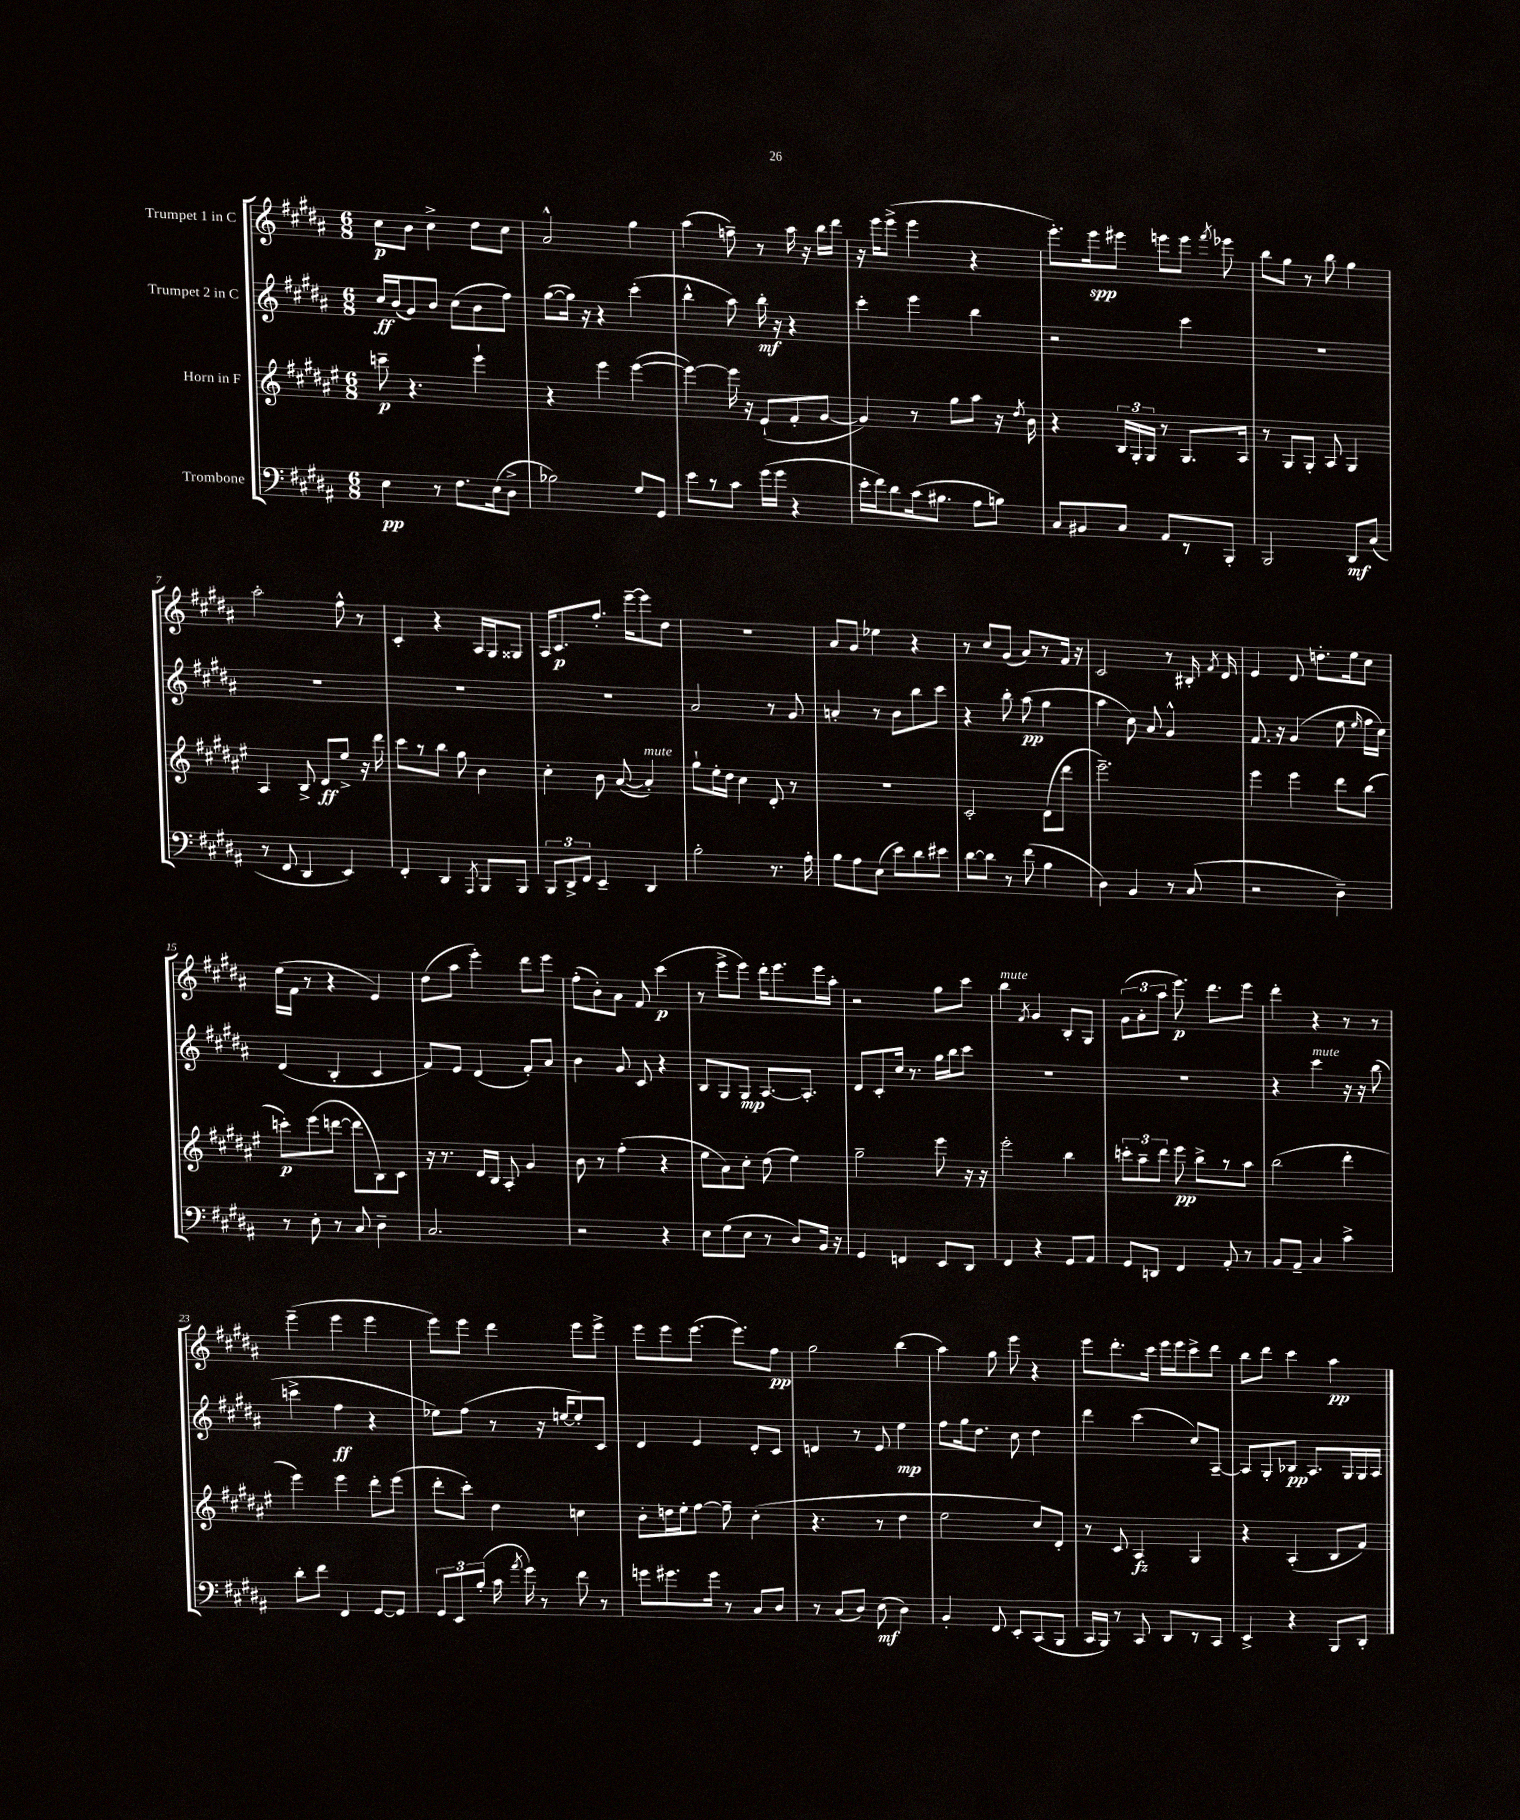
<<
\new StaffGroup <<
\new Staff = "s0" \with { instrumentName = "Trumpet 1 in C" } {
    \clef treble \key b \major \numericTimeSignature \time 6/8
    \autoBeamOff cis''8[\p b'8] cis''4-> dis''8[ cis''8] |
    ais'2-^ gis''4 |
    ais''4( f''8--) r8 ais''16 r16 b''16[ dis'''16] |
    r16 e'''16[ e'''8]->( e'''4 r4 |
    e'''8.[-.) e'''16\spp eis'''8] e'''8[ e'''8] \acciaccatura { fis'''8 } ees'''8 |
    b''8[ gis''8] r8 b''8 gis''4 |
    ais''2-. fis''8-^ r8 |
    cis'4-. r4 ais16[ gis16 gisis8] |
    ais16[ cis'8.\p fis''8.]-. e'''16[~-- e'''8 dis''8] |
    R2. |
    ais'8[ gis'8] ees''4 r4 |
    r8 cis''8[ gis'8]( ais'8[) r8 fis'16] r16 |
    cis'2 r8 bis16-. \acciaccatura { fis'8 } dis'16 |
    e'4 dis'8 d''8.[-. e''16 cis''8] |
    e''16[( fis'16] r8 r4 e'4) |
    dis''8[( ais''8] e'''4-.) dis'''8[ e'''8] |
    fis''8[-.( b'8-.) ais'8] fis'8 cis'''4\p( |
    r8 e'''8[-> e'''8]) dis'''16[-. e'''8. e'''16 ais''16]-. |
    r2 gis''8[ cis'''8] |
    b''4^\markup { \italic "mute" } \acciaccatura { fis'8 } gis'4 b8[-. gis8] |
    \tuplet 3/2 { gis'8[( ais'8-. ais''8] } e'''8.\p) dis'''8.[ e'''8] |
    dis'''4-. r4 r8 r8 |
    e'''4--( e'''4 e'''4 |
    e'''8[) e'''8] dis'''4 e'''8[ e'''8]-> |
    e'''8[ e'''8 e'''8.]( e'''8.[) fis''8]\pp |
    gis''2 b''4( |
    ais''4) gis''8 e'''8 r4 |
    e'''8[ dis'''8.-. cis'''16] e'''16[ e'''16 cis'''8-> dis'''8] |
    b''8[ dis'''8] cis'''4 ais''4\pp \bar "|." |
}
\new Staff = "s1" \with { instrumentName = "Trumpet 2 in C" } {
    \clef treble \key b \major \numericTimeSignature \time 6/8
    \autoBeamOff cis''16[\ff b'16( gis'8) b'8] cis''8[( b'8 fis''8]) |
    gis''8[~( gis''16]) r16 r4 cis'''4-.( |
    b''4-^ ais''8) b''16-.\mf r16 r4 |
    cis'''4-. e'''4 b''4 |
    r2 cis'''4 |
    R2. |
    R2. |
    R2. |
    R2. |
    ais'2 r8 gis'8 |
    a'4-. r8 b'8[ b''8 cis'''8] |
    r4 b''8-. ais''8\pp( gis''4 |
    ais''4 cis''8) ais'8 gis'4-^ |
    fis'8. r16 gis'4( e''8 \grace { e''16 } fis''16[ cis''16]) |
    dis'4( b4-. cis'4 |
    fis'8[) e'8] dis'4( fis'8[-.) ais'8] |
    b'4 gis'8 cis'8 r4 |
    b8[ gis8 gis8]\mp ais8.[~ ais8.]-. |
    dis'8[ cis'8-. cis''16] r8. gis''16[ b''16 cis'''8] |
    R2. |
    R2. |
    r4 cis'''4^\markup { \italic "mute" } r16 r16 b''8( |
    c'''4-> fis''4\ff r4 |
    ees''8[) fis''8]( r8 r16 e''16[~ e''8-.) cis'8] |
    dis'4 e'4 dis'8[-. cis'8] |
    d'4 r8 e'8 e''4\mp |
    fis''8[ gis''16 dis''8.] cis''8 dis''4 |
    dis'''4 cis'''4( cis''8[) ais8]~-- |
    ais8[ gis8-. bes8]\pp ais8.[ gis16 gis16 ais16] \bar "|." |
}
\new Staff = "s2" \with { instrumentName = "Horn in F" } {
    \clef treble \key fis \major \numericTimeSignature \time 6/8
    \autoBeamOff c'''8--\p r4. eis'''4-! |
    r4 eis'''4 eis'''4~( |
    eis'''4~) eis'''16 r16 eis'8[-!( fis'8-. gis'8]~ |
    gis'4) r8 gis''8[ ais''8] r16 \acciaccatura { dis''8 } b'16 |
    r4 \tuplet 3/2 { b16[ gis16-. gis16] } r8 gis8.[ ais16] |
    r8 gis8[ gis8]-. ais8 gis4 |
    ais4 b8-> dis'8[\ff eis''8]-> r16 dis'''16 |
    cis'''8[ r8 b''8] gis''8 b'4 |
    cis''4-. b'8 ais'8~( ais'4-.^\markup { \italic "mute" }) |
    gis''8[-! eis''16-. dis''16] cis''4 dis'8-. r8 |
    R2. |
    cis'2-. dis'8[( dis'''8] |
    eis'''2.--) |
    eis'''4 eis'''4 dis'''8[ b''8]( |
    c'''8[-.\p) eis'''8( d'''8]~ d'''8[ b8) cis'8] |
    r16 r8. dis'16[ b16] ais8-. gis'4 |
    b'8 r8 fis''4-.( r4 |
    eis''8[ ais'8) cis''8]-. dis''8( eis''4) |
    gis''2-- eis'''8 r16 r16 |
    eis'''2-. b''4 |
    \tuplet 3/2 { c'''8[-. ais''8-- dis'''8] } eis'''8\pp b''8[-> r8 ais''8] |
    b''2( dis'''4-. |
    eis'''4) eis'''4 dis'''8[-. eis'''8]( |
    dis'''8[-. cis'''8]-.) dis''4 c''4 |
    b'8[-. d''16 eis''16-. fis''8]~ fis''8-- cis''4-.( |
    r4. r8 dis''4 |
    eis''2 cis''8[) dis'8]-. |
    r8 cis'8 ais4\fz gis4 |
    r4 ais4-.( b8[ fis'8]) \bar "|." |
}
\new Staff = "s3" \with { instrumentName = "Trombone" } {
    \clef bass \key b \major \numericTimeSignature \time 6/8
    \autoBeamOff e4\pp r8 fis8.[ e16( dis8]-> |
    bes2) gis8[ gis,8] |
    e'8[ r8 cis'8] gis'16[( gis'16] r4 |
    e'16[-. fis'16) dis'8 cis'16( bis8.] ais8[ b8]) |
    cis8[ bis,8 cis8] ais,8[ r8 b,,8]-. |
    b,,2 dis,8[\mf cis8]( |
    r8 fis,8 dis,4 e,4) |
    fis,4-. dis,4 \acciaccatura { ais,,8 } b,,8[ b,,8] |
    \tuplet 3/2 { b,,8[ dis,8-> fis,8] } e,4-- dis,4 |
    b2-. r8. ais16-. |
    b8[ ais8 e8]( e'8[) dis'8 eis'8] |
    dis'8[~ dis'8] r8 fis'8( b4 |
    dis4) b,4 r8 cis8( |
    r2 dis4--) |
    r8 e8-. r8 cis8 dis4-- |
    cis2. |
    r2 r4 |
    e8[ gis8( e8] r8 dis8[) b,16] r16 |
    gis,4 f,4 e,8[ dis,8] |
    fis,4 r4 gis,8[ ais,8] |
    gis,8[ d,8] fis,4 ais,8-. r8 |
    b,8[ ais,8]-- cis4 cis'4-> |
    dis'8[-. fis'8] fis,4 gis,8[~ gis,8] |
    \tuplet 3/2 { gis,8[ e,8 b8]-.( } cis'16 \acciaccatura { ais'8 } gis'16) r8 fis'8 r8 |
    g'8[ gis'8. gis'16] r8 cis8[ dis8] |
    r8 cis8[( dis8]) e8\mf( dis4) |
    b,4-. fis,8 e,8[-. cis,8( b,,8] |
    cis,16[ b,,16]) r8 cis,8 dis,8[ r8 cis,8] |
    e,4-> r4 b,,8[ dis,8]-. \bar "|." |
}
>>
>>
